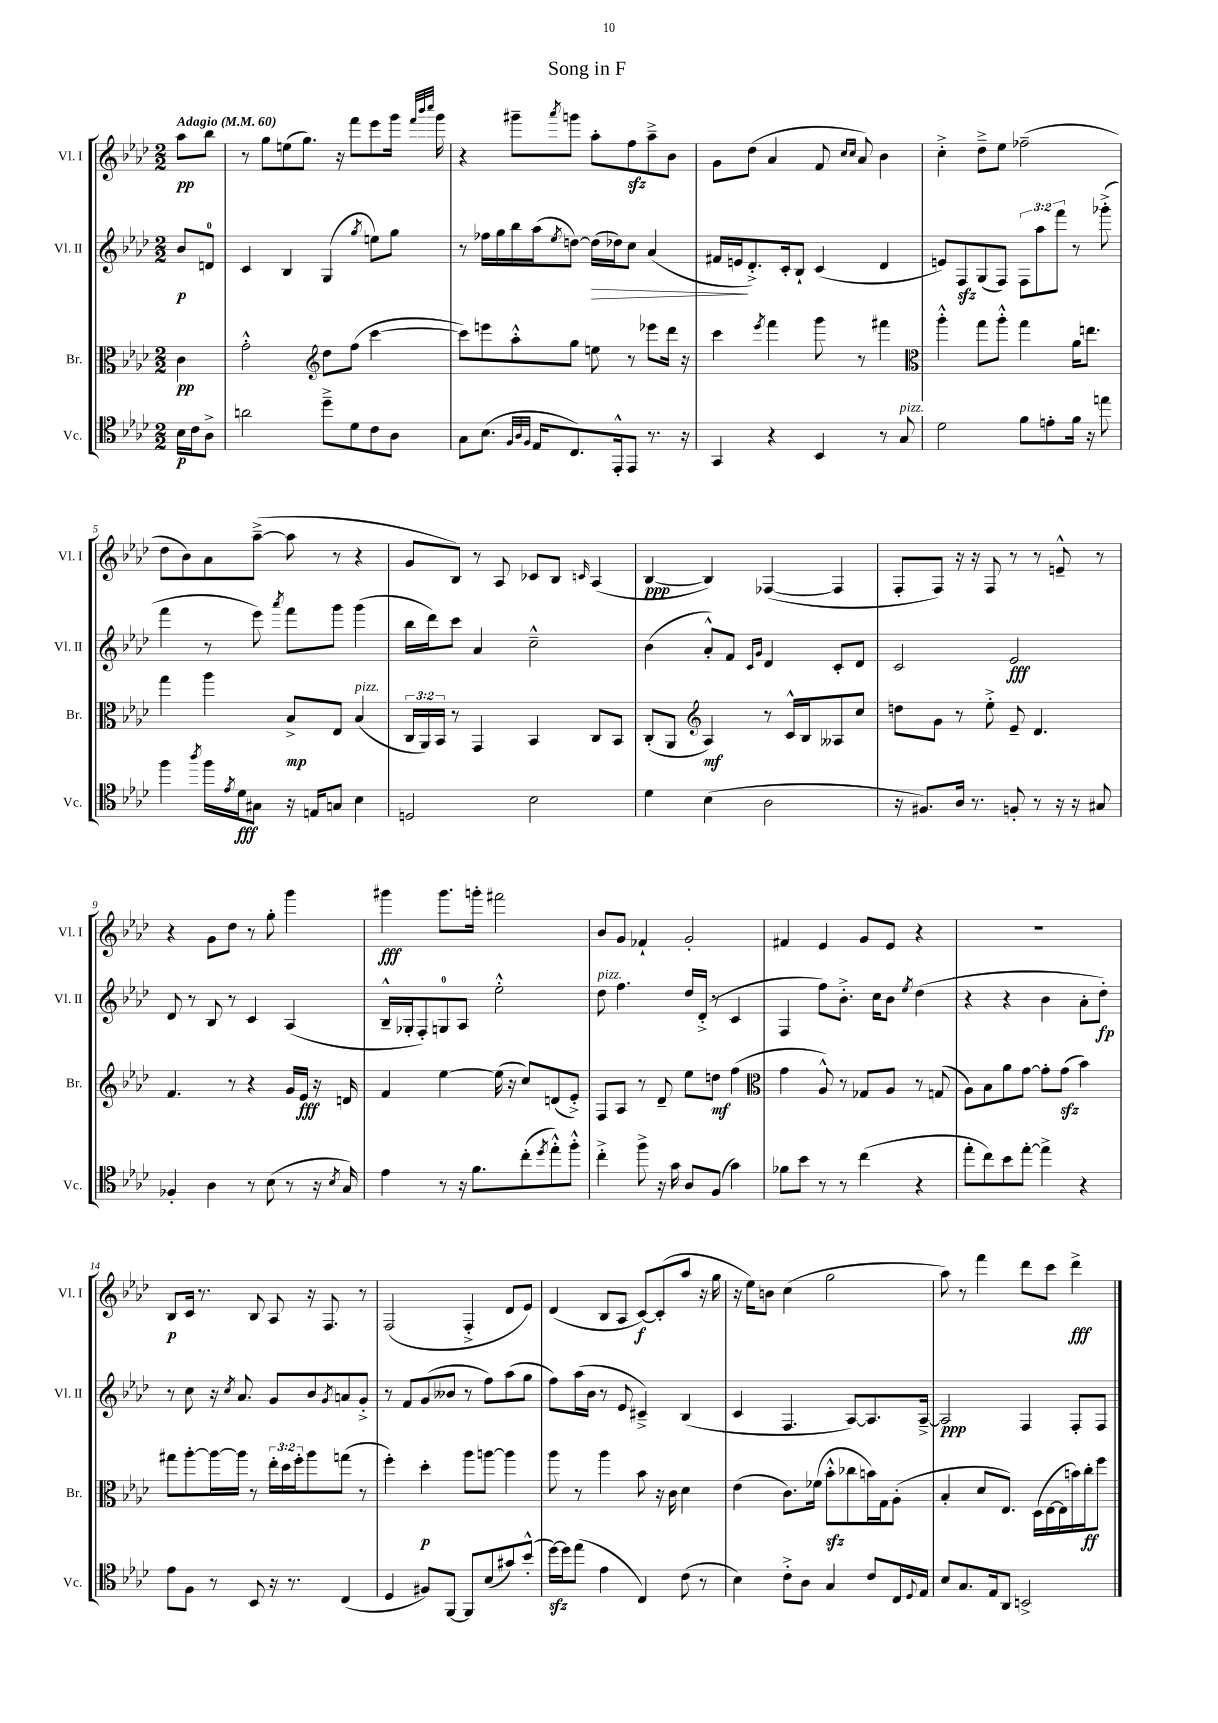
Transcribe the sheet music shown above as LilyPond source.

\header { title = "Song in F" }
<<
\new StaffGroup <<
\new Staff = "s0" \with { instrumentName = "Vl. I" shortInstrumentName = "Vl. I" } {
    \clef treble \key aes \major \numericTimeSignature \time 2/2 \partial 4 \tempo "Adagio" 4 = 60
    aes''8\pp bes''8 |
    r8 g''8 e''8( g''8.) r16 f'''8 ees'''8 g'''16 \grace { f'''32 bes'''32 c''''32 } g'''16 |
    r4 gis'''8-- \acciaccatura { aes'''8 } g'''8 aes''8-. f''8\sfz aes''8---> bes'8 |
    g'8 des''8( aes'4 f'8 \grace { c''16 c''16 } aes'8) bes'4 |
    c''4-.-> des''8---> ees''8 fes''2--( |
    des''8 bes'8) aes'8 aes''8~--->( aes''8 r8 r4 |
    g'8 bes8) r8 aes8 ces'8 bes8 \grace { c'16 } aes4( |
    bes4~\ppp bes4) fes4~( fes4 |
    f8-. f8) r16 r16 f8 r8 r8 e'8---^ r8 |
    r4 g'8 des''8 r8 g''8-. g'''4 |
    gis'''4\fff gis'''8. g'''16-. fis'''2 |
    bes'8 g'8 fes'4-! g'2-. |
    fis'4 ees'4 g'8 ees'8 r4 |
    R1 |
    bes8\p c'16 r8. bes8 aes8 r16 f8. r8 |
    f2( f4-.-> des'8 ees'8) |
    des'4( bes8 aes8 c'8~\f) c'8-.( aes''8 r16 g''16 |
    r16 ees''16) b'8 c''4( g''2 |
    aes''8) r8 f'''4 des'''8 c'''8 des'''4->\fff \bar "|." |
}
\new Staff = "s1" \with { instrumentName = "Vl. II" shortInstrumentName = "Vl. II" } {
    \clef treble \key aes \major \numericTimeSignature \time 2/2 \override Staff.TupletNumber.text = #tuplet-number::calc-fraction-text \partial 4
    bes'8\p d'8-0 |
    c'4 bes4 g4( \acciaccatura { g''8 } e''8) g''8 |
    r8 fes''16 g''16 bes''16 aes''16( \acciaccatura { ees''8 } d''8~) d''16\>( des''16) c''8 aes'4( |
    fis'16 e'16\! des'8.-.->) c'16-. bes8-! c'4( des'4 |
    e'8) f8\sfz g8( f8) \tuplet 3/2 { f8 aes''8 f'''8 } r8 ges'''8-.->( |
    f'''4 r8 ees'''8) \acciaccatura { aes'''8 } f'''8 g'''8 g'''4( |
    bes''16 des'''16) c'''8 aes'4 c''2---^ |
    bes'4( aes'8-.-^) f'8 \grace { c'16 g'16 } des'4 c'8-. des'8 |
    c'2 ees'2\fff |
    des'8 r8 bes8 r8 c'4 aes4( |
    bes16---^ ges16-. f8-.) g8-0 aes8 ees''2-.-^ |
    des''8^\markup { \italic "pizz." } f''4. des''16 des'16-.->( r8 c'4 |
    f4 f''8) bes'8.-.-> c''16 bes'8 \acciaccatura { ees''8 } des''4( |
    r4 r4 bes'4 aes'8-. des''8-.\fp) |
    r8 c''8 r16 \acciaccatura { c''8 } aes'8. g'8 bes'8 \acciaccatura { g'8 } a'8 g'8-.-> |
    r8 f'8 g'8( beses'8 r8 f''8) aes''8( g''8 |
    f''8) aes''16( bes'16 r8 ees'8 cis'4--->) bes4( |
    c'4 f4. aes8~) aes8. aes16~---> |
    aes2\ppp f4 f8-. f8 \bar "|." |
}
\new Staff = "s2" \with { instrumentName = "Br." shortInstrumentName = "Br." } {
    \clef alto \key aes \major \numericTimeSignature \time 2/2 \override Staff.TupletNumber.text = #tuplet-number::calc-fraction-text \partial 4
    c'4\pp |
    g'2-.-^ \clef treble des''8 f''8( c'''4~ |
    c'''8) e'''8 aes''8-.-^ g''8 e''8 r8 ees'''8 des'''16 r16 |
    c'''4 \acciaccatura { ees'''8 } f'''4 g'''8 r8 fis'''4 |
    \clef alto aes''4-.-^ g''8 aes''8-.-^ g''4 aes'16 e''8. |
    g''4 aes''4 bes8->\mp ees8 bes4^\markup { \italic "pizz." }( |
    \tuplet 3/2 { c16 aes,16) bes,16 } r8 g,4 bes,4 c8 bes,8 |
    c8-.( aes,8 \clef treble aes4\mf) r8 c'16-^ bes16 aeses8 c''8 |
    d''8 g'8 r8 ees''8-.-> ees'8-- des'4. |
    f'4. r8 r4 g'16 ees'16\fff r16 d'16 |
    f'4 ees''4~ ees''16( r16 c''8) d'8( ees'8-.->) |
    f8 aes8 r8 des'8-- ees''8 d''8\mf f''4( |
    \clef alto g'4 aes8-^) r8 ges8 aes8 r8 g8( |
    aes8) bes8 aes'8 g'8~ g'8-. g'8\sfz( bes'4) |
    gis''8 aes''8~-. aes''16~ aes''16 r8 \tuplet 3/2 { ees''16-. des''16 f''16-. } aes''8 g''8( r8 |
    f''4-.) des''4-.\p aes''8 a''8~ a''4 |
    aes''8 r8 aes''4 bes'8 r16 c'16 des'4 |
    ees'4( c'8.) fes'16( bes'8-.-^\sfz ces''8 b'16) g16 aes8-.( |
    bes4-. des'8 ees8.) des16( ees16~ ees16 b'16) c''16-.\ff f''8 \bar "|." |
}
\new Staff = "s3" \with { instrumentName = "Vc." shortInstrumentName = "Vc." } {
    \clef tenor \key aes \major \numericTimeSignature \time 2/2 \partial 4
    bes16\p c'16 aes8-> |
    a'2 des''8---> des'8 c'8 aes8 |
    g8 bes8.( \grace { f32 aes32 f32 } ees16 c8.) ees,16-.-^ ees,8 r8. r16 |
    g,4 r4 bes,4 r8 g8^\markup { \italic "pizz." } |
    des'2 f'8 e'8-. f'16 r16 e''8 |
    f''4 \acciaccatura { aes''8 } f''16 \acciaccatura { ees'8 } des'16\fff gis8 r16 e16 g8 bes4 |
    d2 bes2 |
    des'4 bes4( aes2 |
    r16 fis8.) aes16 r8. f8-. r8 r16 r16 gis8 |
    fes4-. aes4 r8 bes8( r8 r16 \acciaccatura { bes8 } g16) |
    ees'4 r8 r16 f'8. c''8-.( \acciaccatura { des''8 } ees''8-.-^) f''8-.-^ |
    c''4-.-> f''8-> r16 g'16 aes8 f8( g'4) |
    fes'8 bes'8 r8 r8 c''4( r4 |
    ees''8-. c''8) bes'8 ees''8~-. ees''4-> r4 |
    ees'8 f8 r8 bes,8 r16 r8. c4( |
    des4 fis8) f,8~ f,8 bes8( gis'8) bes'8-.-^( |
    des''16~\sfz) des''16 ees''8( ees'4 c4) c'8( r8 |
    bes4) c'8-.-> aes8 g4 c'8 c16 \appoggiatura { des8 } ees16 |
    bes8 g8. ees16 aes,8 b,2-> \bar "|." |
}
>>
>>
